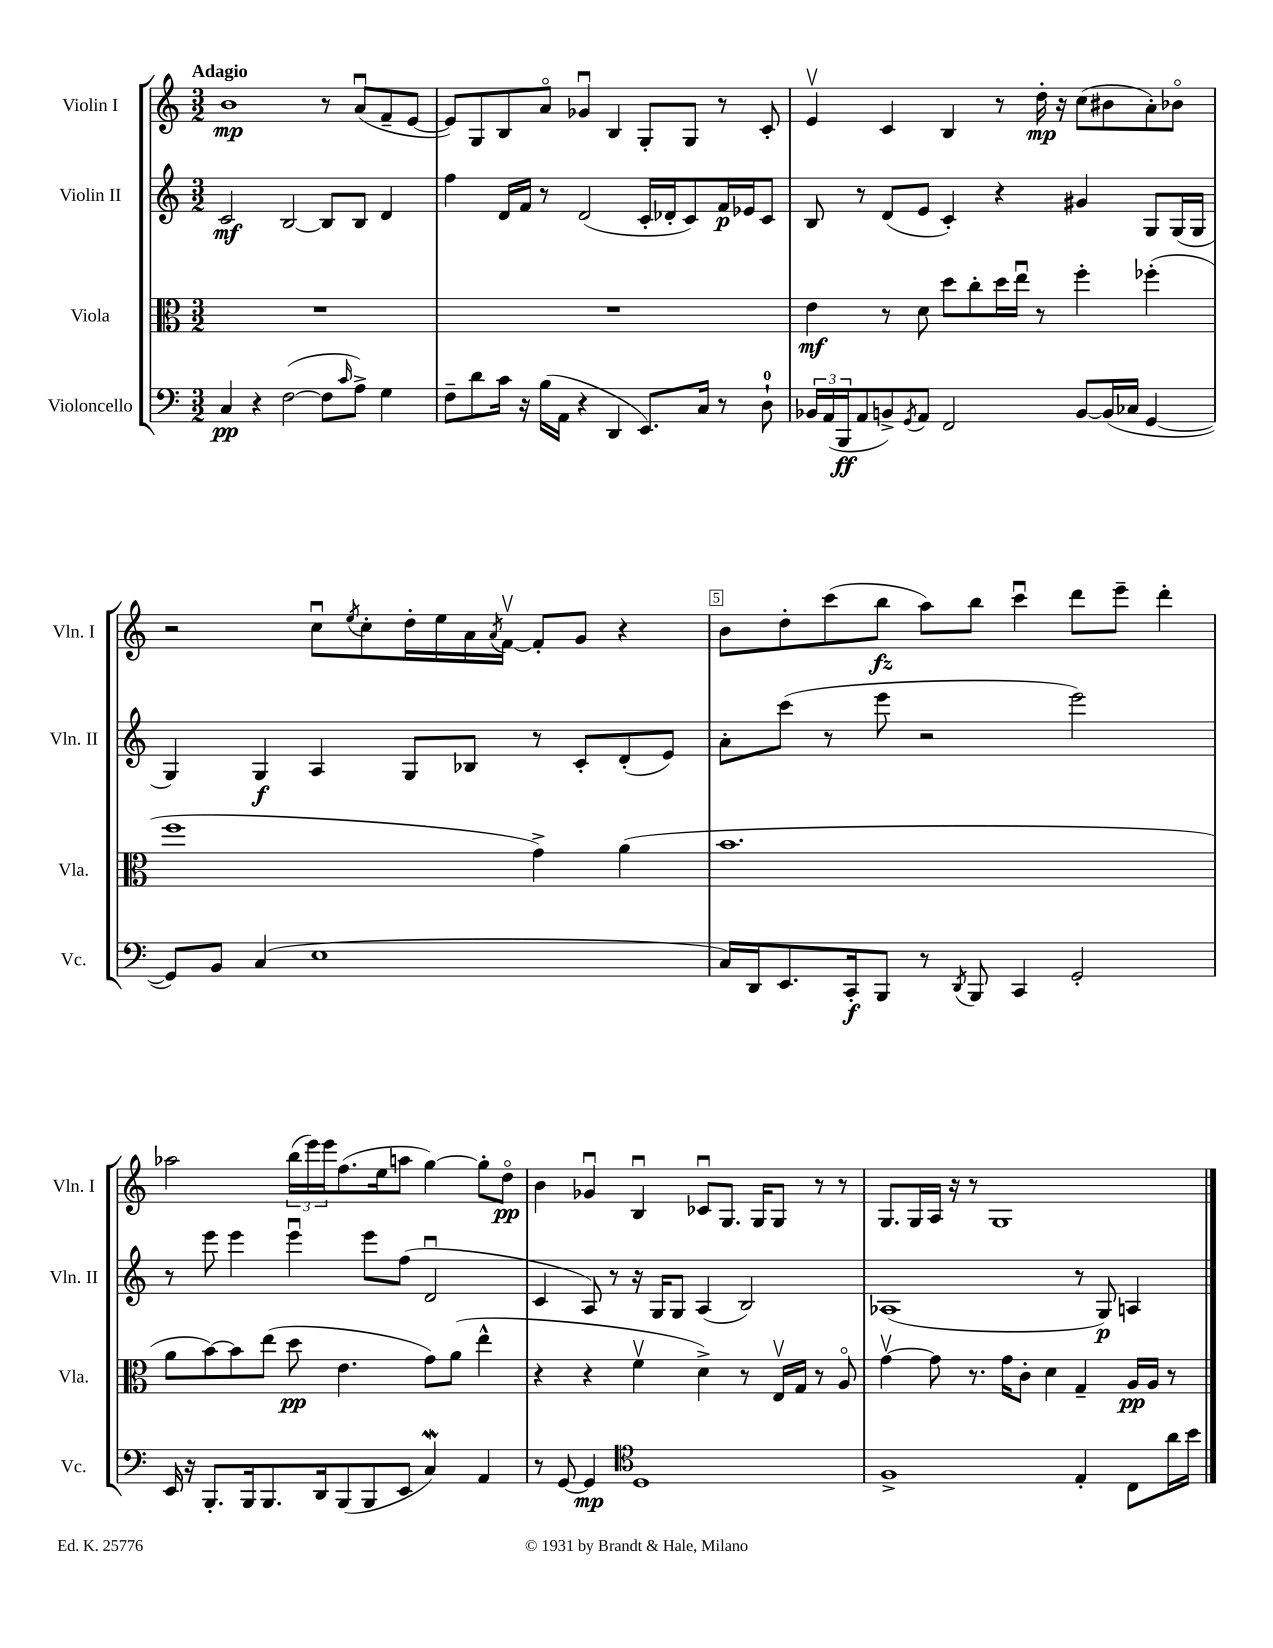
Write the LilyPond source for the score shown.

<<
\new StaffGroup <<
\new Staff = "s0" \with { instrumentName = "Violin I" shortInstrumentName = "Vln. I" } {
    \clef treble \key c \major \numericTimeSignature \time 3/2 \tempo "Adagio"
    b'1\mp r8 a'8\downbow( f'8-- e'8~ |
    e'8) g8 b8 a'8\flageolet ges'4\downbow b4 g8-. g8 r8 c'8-. |
    e'4\upbow c'4 b4 r8 d''16-.\mp r16 c''8( bis'8 a'8-.) bes'8\flageolet |
    r2 c''8\downbow \acciaccatura { e''8 } c''8-. d''16-. e''16 a'16 \acciaccatura { a'8 } f'16~\upbow f'8-. g'8 r4 |
    b'8 d''8-. c'''8( b''8\fz a''8) b''8 c'''4\downbow d'''8 e'''8-- d'''4-. |
    aes''2 \tuplet 3/2 { b''16( e'''16) e'''16 } f''8.( e''16 a''8 g''4~) g''8-. d''8\flageolet\pp |
    b'4 ges'4\downbow b4\downbow ces'8\downbow g8. g16 g8 r8 r8 |
    g8. g16 a16 r16 r8 g1 \bar "|." |
}
\new Staff = "s1" \with { instrumentName = "Violin II" shortInstrumentName = "Vln. II" } {
    \clef treble \key c \major \numericTimeSignature \time 3/2
    c'2\mf b2~ b8 b8 d'4 |
    f''4 d'16 f'16 r8 d'2( c'16-. des'16-. c'8) f'16\p ees'16 c'8 |
    b8 r8 d'8( e'8 c'4-.) r4 gis'4 g8 g16( g16 |
    g4) g4\f a4 g8 bes8 r8 c'8-. d'8-.( e'8) |
    a'8-. c'''8( r8 e'''8 r2 e'''2) |
    r8 e'''8 e'''4 e'''4\downbow e'''8 f''8( d'2\downbow |
    c'4 a8) r8 r16 g16 g8 a4( b2) |
    aes1( r8 g8\p) a4 \bar "|." |
}
\new Staff = "s2" \with { instrumentName = "Viola" shortInstrumentName = "Vla." } {
    \clef alto \key c \major \numericTimeSignature \time 3/2
    R1. |
    R1. |
    e'4\mf r8 d'8 d''8 c''8-. d''16 e''16\downbow r8 f''4-. fes''4-.( |
    f''1 g'4->) a'4( |
    b'1. |
    a'8 b'8~) b'8 e''8( d''8\pp e'4. g'8) a'8( e''4-^ |
    r4 r4 f'4\upbow d'4->) r8 e16\upbow g16 r8 a8\flageolet |
    g'4~\upbow g'8 r8. g'16 c'8-. d'4 g4-- a16\pp a16 r8 \bar "|." |
}
\new Staff = "s3" \with { instrumentName = "Violoncello" shortInstrumentName = "Vc." } {
    \clef bass \key c \major \numericTimeSignature \time 3/2
    c4\pp r4 f2~( f8 \grace { c'16 } a8->) g4 |
    f8-- d'8 c'16 r16 b16( a,16 r4 d,4 e,8.) c16 r8 d8-0-! |
    \tuplet 3/2 { bes,16 a,16( b,,16\ff } a,8 b,8->) \acciaccatura { g,8 } a,8 f,2 b,8~ b,16( ces16 g,4~ |
    g,8) b,8 c4( e1 |
    c16) d,16 e,8. c,16-.\f b,,8 r8 \acciaccatura { d,8 } b,,8 c,4 g,2-. |
    e,16 r16 b,,8.-. b,,16 b,,8. d,16 b,,8( b,,8 e,8 c4\mordent) a,4 |
    r8 g,8~ g,4\mp \clef tenor d1 |
    f1-> e4-. c8 a'16 b'16 \bar "|." |
}
>>
>>
\layout { \context { \Score \override BarNumber.break-visibility = ##(#f #t #t) barNumberVisibility = #(every-nth-bar-number-visible 5) \override BarNumber.stencil = #(make-stencil-boxer 0.1 0.3 ly:text-interface::print) } }
